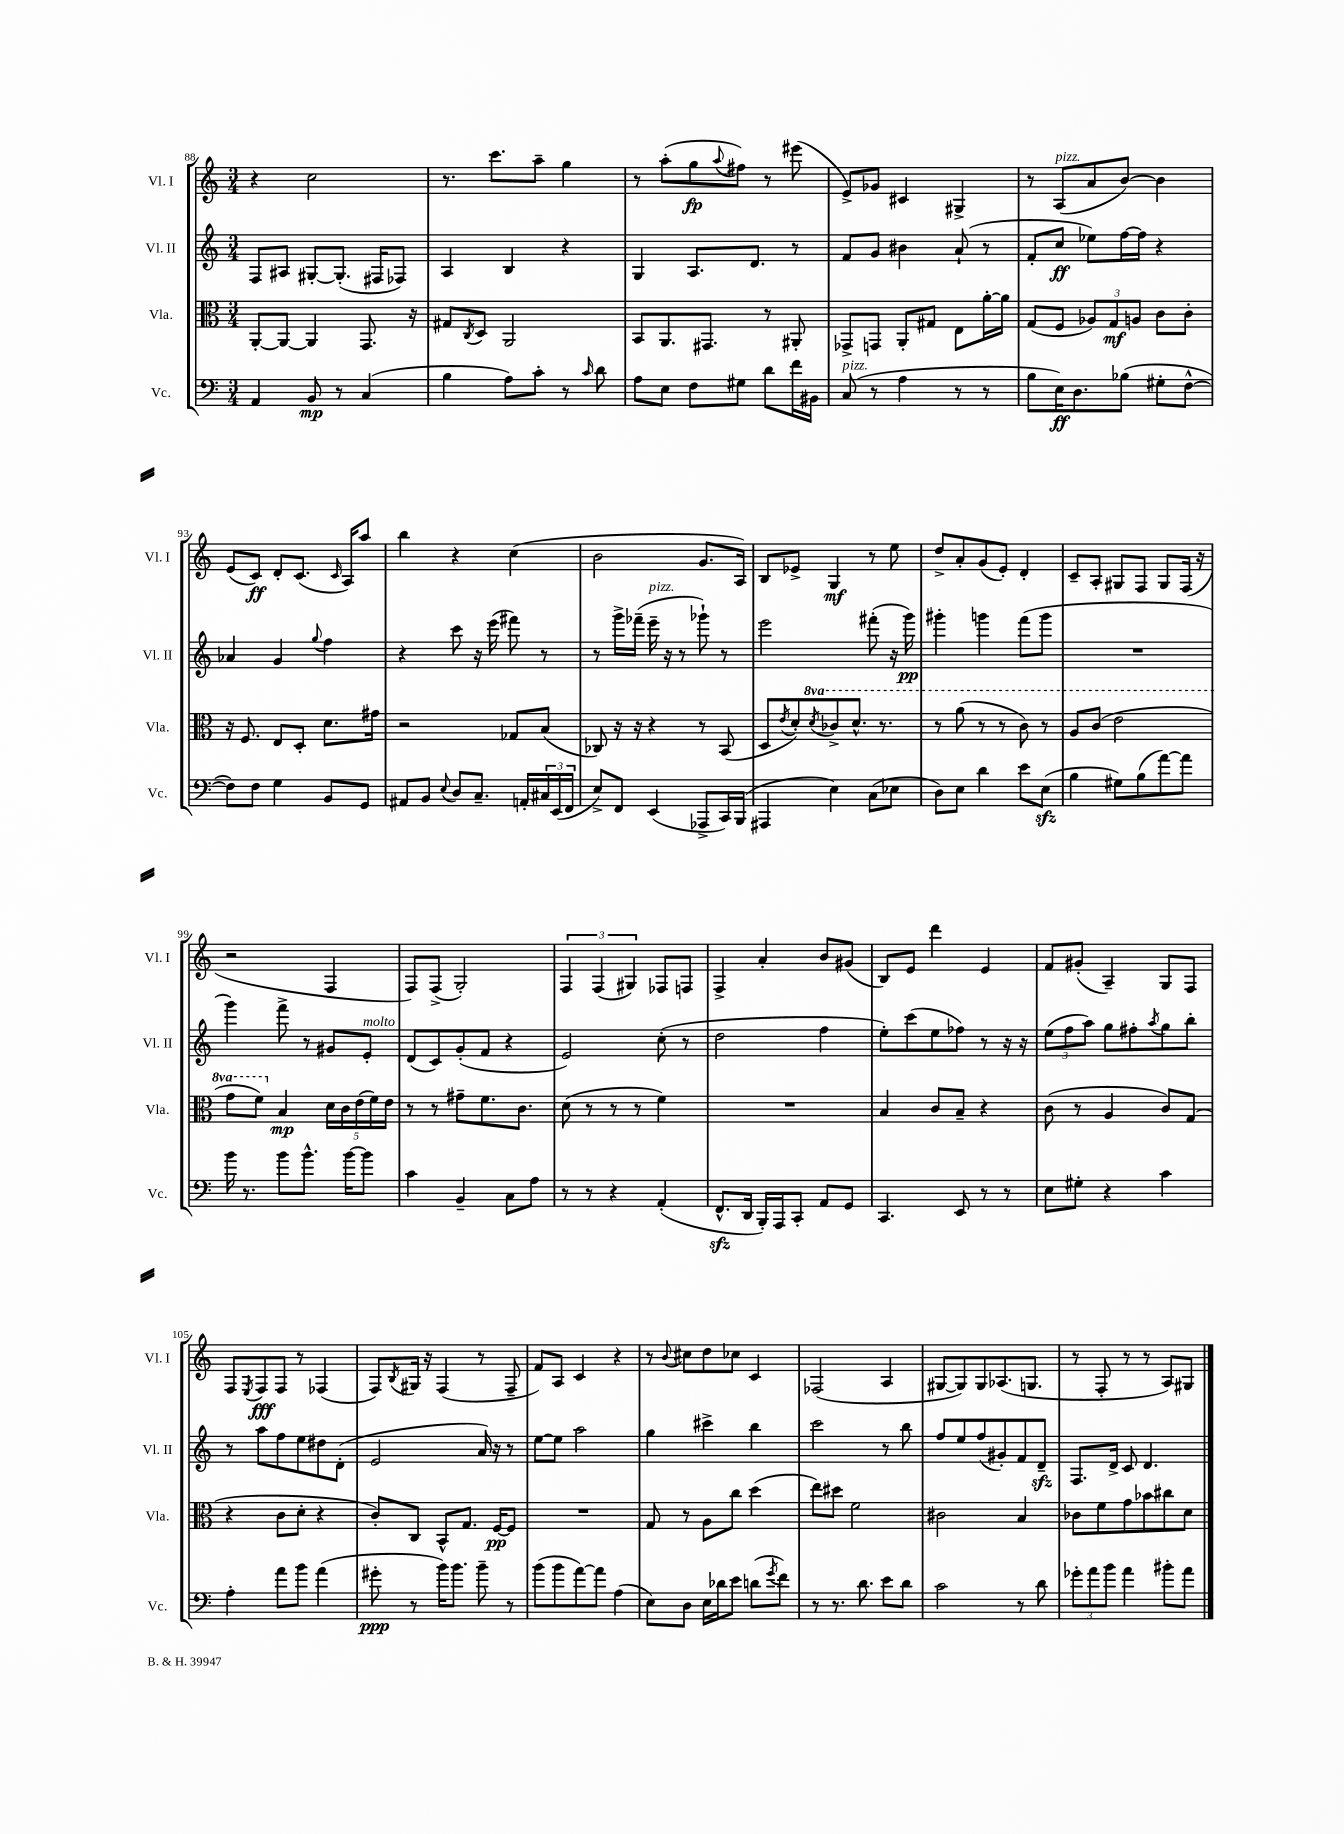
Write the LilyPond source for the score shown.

<<
\new StaffGroup <<
\new Staff = "s0" \with { instrumentName = "Vl. I" shortInstrumentName = "Vl. I" } {
    \clef treble \key c \major \numericTimeSignature \time 3/4
    r4 c''2 |
    r8. c'''8. a''8-- g''4 |
    r8 a''8-.( g''8\fp \appoggiatura { a''8 } fis''8) r8 eis'''8( |
    e'8->) ges'8 cis'4 gis4-> |
    r8 a8^\markup { \italic "pizz." }( a'8 b'8~) b'4 |
    e'8( c'8\ff) d'8-. c'8.( \grace { c'16 } a16) a''8 |
    b''4 r4 c''4( |
    b'2 g'8. a16) |
    b8 ees'8-> g4\mf r8 e''8 |
    d''8-> a'8-. g'8( e'8-.) d'4-. |
    c'8-- a8-. gis8 f8 gis8 f16( r16 |
    r2 f4 |
    f8) f8->( g2-.) |
    \tuplet 3/2 { f4 f4( gis4) } fes8 f8 |
    f4-> a'4-. b'8 gis'8( |
    b8) e'8 d'''4 e'4 |
    f'8 gis'8-.( a4--) g8 f8 |
    f8 \acciaccatura { e8 } f8\fff f8 r8 fes4( |
    f8) \acciaccatura { b8 } gis16 r16 f4( r8 f8-- |
    f'8) a8 c'4 r4 |
    r8 \appoggiatura { b'8 } cis''8 d''8 ces''8 c'4 |
    fes2( a4 |
    gis8~ gis8) gis8 aes8.( g8. |
    r8 f8-. r8 r8 a8) gis8 \bar "|." |
}
\new Staff = "s1" \with { instrumentName = "Vl. II" shortInstrumentName = "Vl. II" } {
    \clef treble \key c \major \numericTimeSignature \time 3/4
    f8 ais8 gis8~-. gis8.-.( fis16 fes8) |
    a4 b4 r4 |
    g4 a8. d'8. r8 |
    f'8 g'8 bis'4 a'8-!( r8 |
    f'8-. c''8\ff ees''8) f''16~ f''16 r4 |
    aes'4 g'4 \appoggiatura { g''8 } f''4 |
    r4 c'''8 r16 e'''16( fis'''8) r8 |
    r8 g'''16-> fes'''16--( e'''16--^\markup { \italic "pizz." } r16 r8 ges'''8-!) r8 |
    e'''2 fis'''8-.( r16 g'''16\pp) |
    gis'''4-. g'''4 f'''8( g'''8 |
    R2. |
    g'''4) f'''8-> r8 gis'8 e'8-.^\markup { \italic "molto" } |
    d'8( c'8) g'8-.( f'8 r4 |
    e'2) c''8-.( r8 |
    d''2 f''4 |
    e''8-.) c'''8( e''8 fes''8) r8 r16 r16 |
    \tuplet 3/2 { e''8( f''8 a''8) } g''8 fis''8-. \acciaccatura { a''8 } g''8 b''8-. |
    r8 a''8 f''8 e''8 dis''8 d'8-.( |
    e'2 a'16) r16 r8 |
    e''8~ e''8 a''2 |
    g''4 cis'''4-> b''4 |
    c'''2 r8 b''8 |
    f''8 e''8 f''8( gis'8-.) f'8 d'8--\sfz |
    f8. d'16-> c'8 d'4. \bar "|." |
}
\new Staff = "s2" \with { instrumentName = "Vla." shortInstrumentName = "Vla." } {
    \clef alto \key c \major \numericTimeSignature \time 3/4 \set Staff.ottavationMarkups = #ottavation-simple-ordinals
    a,8~-. a,8~ a,4 g,8. r16 |
    gis8 \acciaccatura { c8 } d8 a,2 |
    b,8 a,8. gis,8. r8 ais,8-. |
    ges,8-> g,8 a,8-. gis8 e8 a'16~-. a'16 |
    g8( f8 \tuplet 3/2 { aes8) g8\mf a8 } c'8 c'8-. |
    r16 f8. e8 d8-. d'8. gis'16 |
    r2 ges8 b8( |
    ces8) r16 r16 r4 r8 b,8( |
    d8 \acciaccatura { e'8 } d'8-.) \ottava #1 \acciaccatura { d''8 } ces''8-> d''8.-^ r8. |
    r8 a''8( r8 r8 c''8) r8 |
    a'8 c''8( e''2 |
    g''8 f''8) \ottava #0 b4\mp \tuplet 5/4 { d'16 c'16 e'16( f'16) e'16 } |
    r8 r8 gis'8-- f'8. c'8. |
    d'8( r8 r8 r8 f'4) |
    R2. |
    b4 c'8 b8-- r4 |
    c'8( r8 a4 c'8) g8( |
    r4 c'8 d'8-. r4 |
    c'8-.) c8 b,8-^ g8. f16~\pp f8 |
    R2. |
    g8 r8 a8 c''8 d''4( |
    e''8) dis''8 f'2 |
    cis'2 b4 |
    ces'8 f'8 g'8 bes'8 cis''8 d'8 \bar "|." |
}
\new Staff = "s3" \with { instrumentName = "Vc." shortInstrumentName = "Vc." } {
    \clef bass \key c \major \numericTimeSignature \time 3/4
    a,4 b,8\mp r8 c4( |
    b4 a8) c'8-. r8 \grace { c'16 } d'8 |
    a8 e8 f8 gis8 d'8 f'16 bis,16 |
    c8^\markup { \italic "pizz." }( r8 a4 r8 r8 |
    b8 e16\ff) d8. bes8( gis8-. f8~-^ |
    f8) f8 g4 b,8 g,8 |
    ais,8 b,8 \appoggiatura { e8 } d8 c8.-- a,16-. \tuplet 3/2 { cis16 e,16( f,16 } |
    e8->) f,8 e,4( aes,,8-> c,16) b,,16( |
    ais,,4 e4) c8( ees8 |
    d8) e8 d'4 e'8 e8\sfz( |
    b4 gis8) b8( a'8~) a'8 |
    b'16 r8. b'8 b'8.-^ b'16~ b'8 |
    c'4 b,4-- c8 a8 |
    r8 r8 r4 a,4-.( |
    f,8.-^\sfz d,16 b,,16-.) a,,16 c,8-. a,8 g,8 |
    c,4. e,8 r8 r8 |
    e8 gis8-. r4 c'4 |
    a4-. a'8 b'8 a'4( |
    gis'8-.\ppp r8 b'16) b'8. b'8-- r8 |
    b'8( b'8 a'8~) a'8 a4( |
    e8) d8 e16 des'16 e'8 d'8( \acciaccatura { g'8 } f'8) |
    r8 r8. d'8. e'8 d'8 |
    c'2 r8 d'8 |
    \tuplet 3/2 { ges'8-. a'8 b'8 } a'4 bis'8-. a'8 \bar "|." |
}
>>
>>
\layout { \context { \Score currentBarNumber = #88 } }
